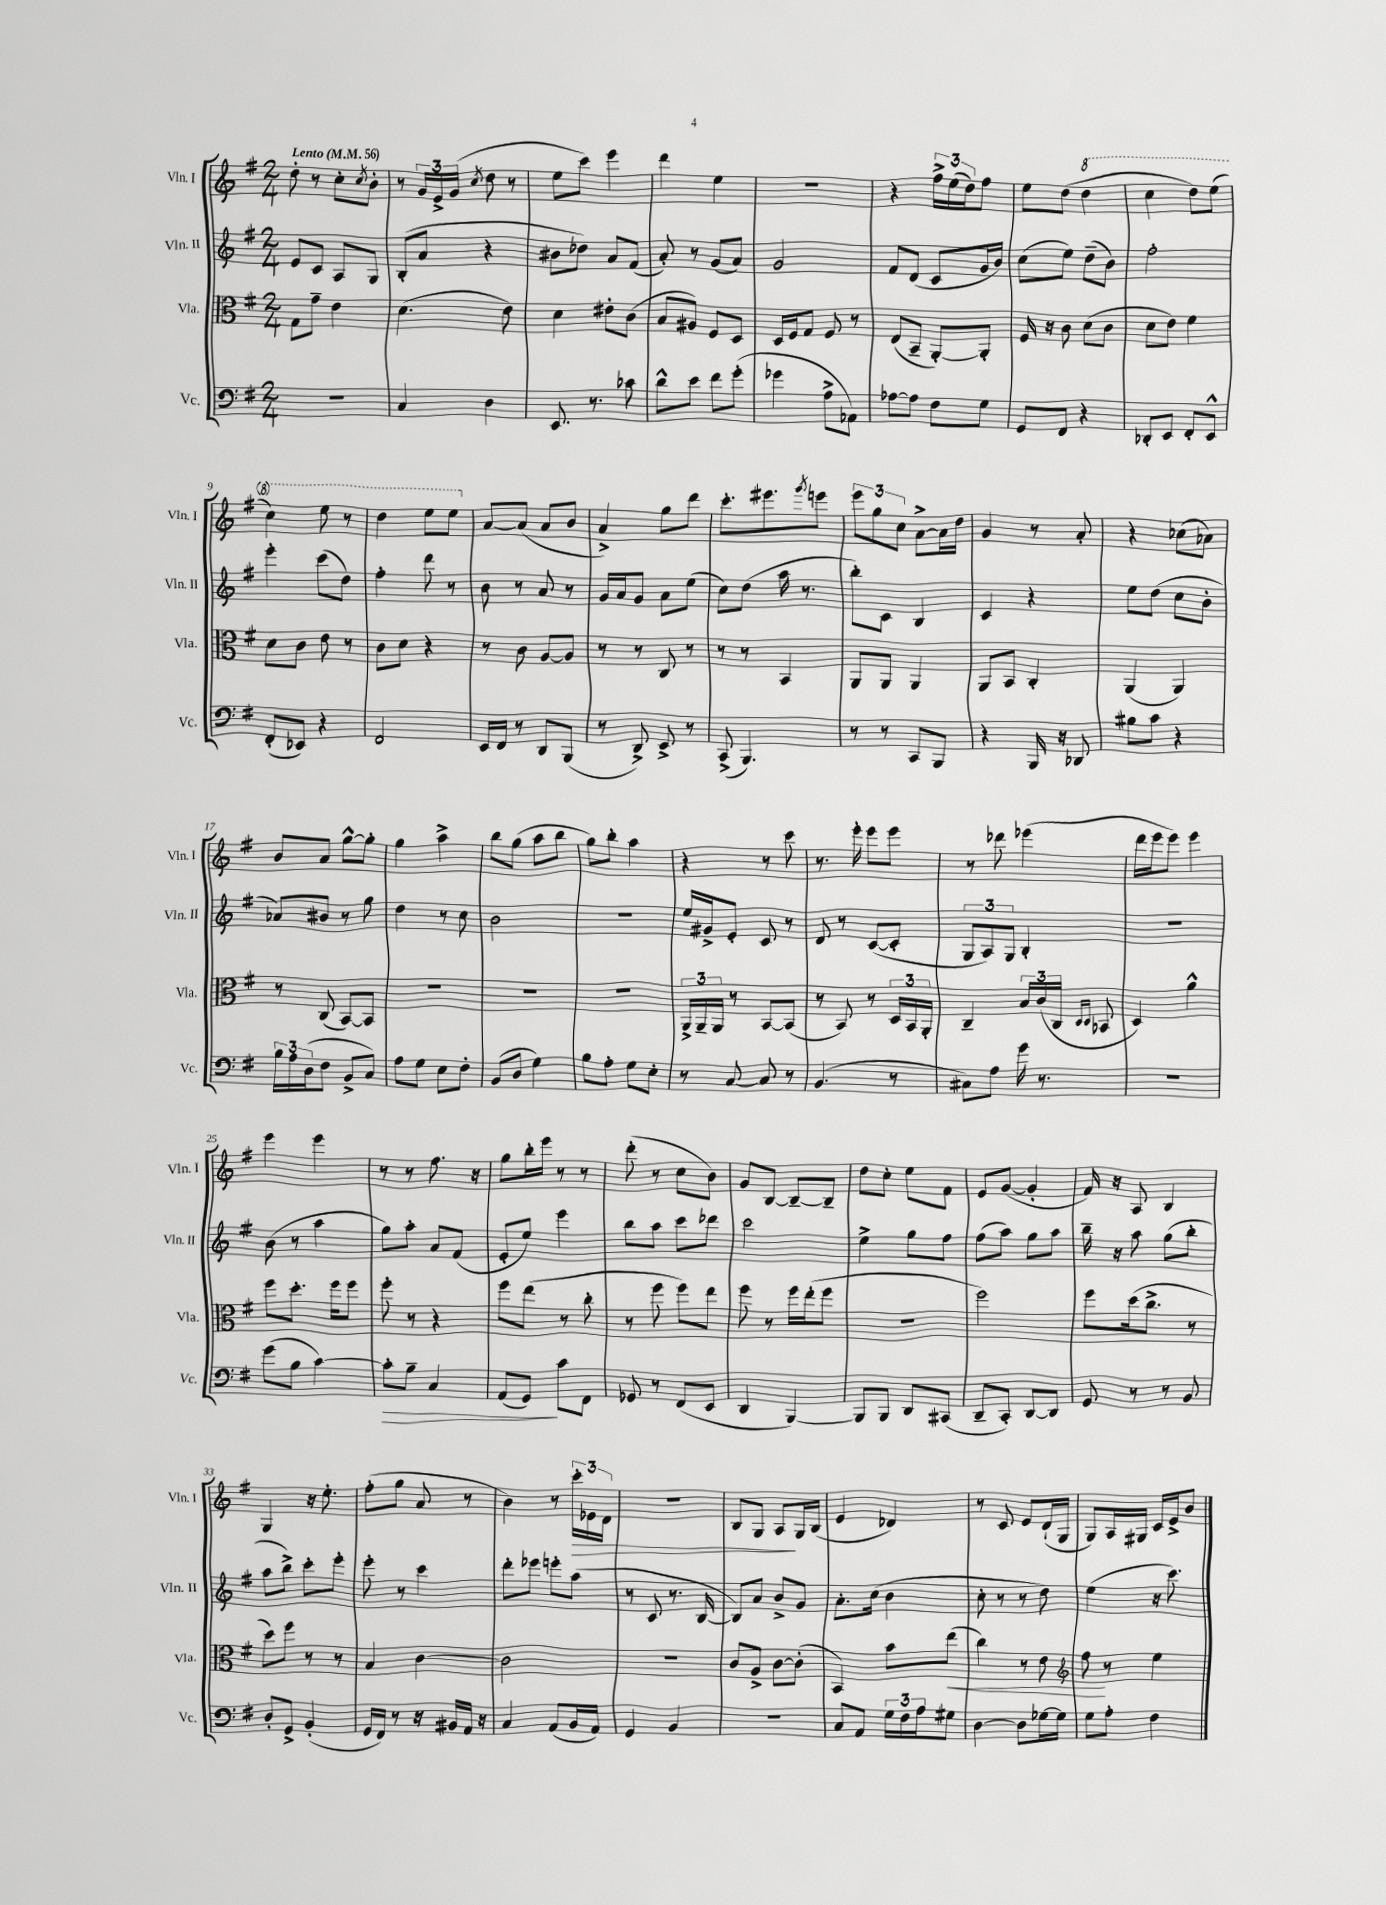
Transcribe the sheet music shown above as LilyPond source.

<<
\new StaffGroup <<
\new Staff = "s0" \with { instrumentName = "Vln. I" shortInstrumentName = "Vln. I" } {
    \clef treble \key g \major \numericTimeSignature \time 2/4 \tempo "Lento" 4 = 56
    d''8-. r8 c''8-. \acciaccatura { c''8 } b'8-. |
    r8 \tuplet 3/2 { g'16 e'16-> g'16( } \acciaccatura { c''8 } d''8 r8 |
    e''8 c'''8) e'''4 |
    d'''4 e''4 |
    R2 |
    r4 \tuplet 3/2 { fis''16-> e''16( d''16) } fis''8 |
    e''8 d''8( \ottava #1 d'''4 |
    c'''4 d'''8) e'''8( |
    c'''4) e'''8 r8 |
    d'''4 e'''8 e'''8 \ottava #0 |
    a'8~ a'8( a'8 b'8 |
    a'4->) g''8 d'''8 |
    c'''8.-. eis'''8. \acciaccatura { g'''8 } e'''8 |
    \tuplet 3/2 { e'''8 g''8 c''8 } a'8~-> a'16 d''16 |
    g'4 r8 a'8-. |
    r4 ces''8( aes'8) |
    b'8 a'8 g''8~-^ g''8-. |
    g''4 a''4-> |
    b''8 g''8( a''8 b''8 |
    g''8) b''8-. a''4 |
    r4 r8 c'''8 |
    r8. e'''16-. e'''8 e'''8 |
    r8 des'''8 ees'''4( |
    d'''16 e'''16 e'''8) e'''4 |
    e'''4 e'''4 |
    r8 r8 fis''8. r16 |
    g''8 b''16-. e'''16 r8 r8 |
    d'''8-.( r8 c''8 b'8) |
    g'8 b8~ b8~-- b8-- |
    d''8 c''8-. e''8 fis'8 |
    e'8 g'8~( g'4-. |
    fis'16) r16 a8 b4 |
    g4 r16 e''8.-. |
    fis''8-.( g''8 a'8 r8 |
    b'4) r8 \tuplet 3/2 { c'''16-.\> ees'16 d'16 } |
    r2 |
    b8 g8 a8\! g16 b16( |
    e'4 des'4) |
    r8 c'8 e'8 d'16-!( g16 |
    g8) a16 gis16 c'16 e'16-> b'8 \bar "|." |
}
\new Staff = "s1" \with { instrumentName = "Vln. II" shortInstrumentName = "Vln. II" } {
    \clef treble \key g \major \numericTimeSignature \time 2/4
    e'8 c'8 a8 g8 |
    b8-.( a'8 r4 |
    bis'8 des''8) a'8 fis'8( |
    a'8-.) r8 g'8( a'8) |
    g'2 |
    fis'8 d'8( c'8 g'16 b'16) |
    c''8( e''8) d''8--( b'8) |
    fis''2-. |
    e'''4-. c'''8( d''8) |
    fis''4-. d'''8 r8 |
    b'8 r8 a'8 r8 |
    g'16 a'16 g'8 a'8 e''8( |
    c''8) d''8( a''16 r8. |
    b''8-.) c'8 b4 |
    c'4 r4 |
    e''8 d''8( c''8 b'8-. |
    aes'8) bis'8 r8 g''8 |
    d''4 r8 c''8 |
    b'2 |
    R2 |
    e''16 gis'16-> e'8-. c'8 r8 |
    d'8 r8 c'8~( c'8-. |
    \tuplet 3/2 { g8 a8) g8 } b4-. |
    r2 |
    b'8( r8 a''4 |
    g''8) a''8-. a'8 fis'8( |
    e'8-. e''8) e'''4 |
    b''8 a''8 c'''8 des'''8 |
    c'''2 |
    e''4-> g''8 fis''8 |
    fis''8( a''8) g''8 a''8 |
    b''16-- r16 a''8 g''8( b''8-. |
    a''8 b''8->) c'''8-. e'''8-. |
    e'''8-. r8 c'''4 |
    d'''8-. ees'''8 e'''8-. a''8( |
    r8 c'8 r8. b16~ |
    b8) a'8 b'8-> g'8 |
    a'8.-. c''16( b'4 |
    c''8-. r8 r8 d''8) |
    e''4( r16 c'''8.) \bar "|." |
}
\new Staff = "s2" \with { instrumentName = "Vla." shortInstrumentName = "Vla." } {
    \clef alto \key g \major \numericTimeSignature \time 2/4
    g8 g'8-- e'4 |
    d'4.( e'8) |
    d'4 eis'8-. c'8( |
    b8 ais8) fis8 d8 |
    d16 fis16 g8 fis8 r8 |
    e8( b,8-- a,8~-.) a,8-. |
    fis16 r16 c'8 d'8( c'8 |
    d'8 e'8) fis'4 |
    d'8 c'8 e'8 r8 |
    c'8 d'8 r4 |
    r8 c'8 a8~ a8 |
    r8 r8 c8 r8 |
    r8 r8 b,4 |
    a,8 a,8 a,4 |
    a,8 b,8 c4-. |
    a,4( a,4) |
    r8 c8( b,8~) b,8 |
    R2 |
    R2 |
    R2 |
    \tuplet 3/2 { a,16-> a,16-- a,16 } r8 b,8~ b,8( |
    r8 b,8) r8 \tuplet 3/2 { d16 b,16 a,16-. } |
    c4-- \tuplet 3/2 { b16 c'16( c16 } \grace { d16 d16 } bes,8 |
    d4) a'4-^ |
    fis''8 d''8.-. fis''16 fis''8 |
    fis''8-. r8 r4 |
    fis''8 e''8( r8 c''8-. |
    r8 fis''8 fis''8) e''8 |
    fis''8 r8 fis''16 e''16-.( fis''8 |
    R2 |
    fis''2) |
    fis''8 d''16( c''8.-> r8 |
    d''8) fis''8 r8 r8 |
    b4 c'4~ |
    c'2 |
    R2 |
    c'8 a8-> c'8~ c'8-.( |
    b,4) b'8 e''8\<( |
    c''4) r8 e'8 |
    \clef treble fis''8\! r8 e''4 \bar "|." |
}
\new Staff = "s3" \with { instrumentName = "Vc." shortInstrumentName = "Vc." } {
    \clef bass \key g \major \numericTimeSignature \time 2/4
    R2 |
    c4 d4 |
    e,8. r8. ces'8 |
    d'8-^ e'8 fis'8 g'8-.( |
    ges'4 a8-> aes,8) |
    aes8~ aes8 fis8 g8 |
    g,8 fis,8 r4 |
    des,8-. e,8 fis,8-. e,8-^ |
    fis,8-.( ees,8) r4 |
    fis,2 |
    e,16 fis,16 r8 d,8 b,,8( |
    r8 d,8->) e,8-> r8 |
    c,8->( b,,4.) |
    r8 r8 c,8 b,,8 |
    r4 b,,16 r16 des,8 |
    bis8 c'8 r4 |
    \tuplet 3/2 { b16 a16 d16( } fis8 b,8-> c8) |
    a8 g8 e8 fis8-. |
    b,8( d8 g4) |
    b8 a8-. g8 e8-. |
    r8 c8~ c8 r8 |
    b,4.( r8 |
    cis8) a8 g'16 r8. |
    R2 |
    g'8( b8 c'4~) |
    c'8-.\> b8-- c4 |
    a,8( g,8\!) c'8 fis,8 |
    ges,8 r8 fis,8( e,8 |
    d,4 b,,4~) |
    b,,8 b,,8 d,8 cis,8( |
    d,8-- c,8-.) d,8~ d,8 |
    g,8 r8 r8 b,8 |
    d8-. g,8-> b,4-.( |
    g,16 fis,16) r8 r16 bis,16 a,16 r16 |
    c4 a,8( b,16 a,16) |
    g,4 b,4 |
    R2 |
    c8 a,8 \tuplet 3/2 { g16 fis16 a16 } gis8 |
    d4~ d8 ges16~ ges16 |
    g8 a8-. fis4 \bar "|." |
}
>>
>>
